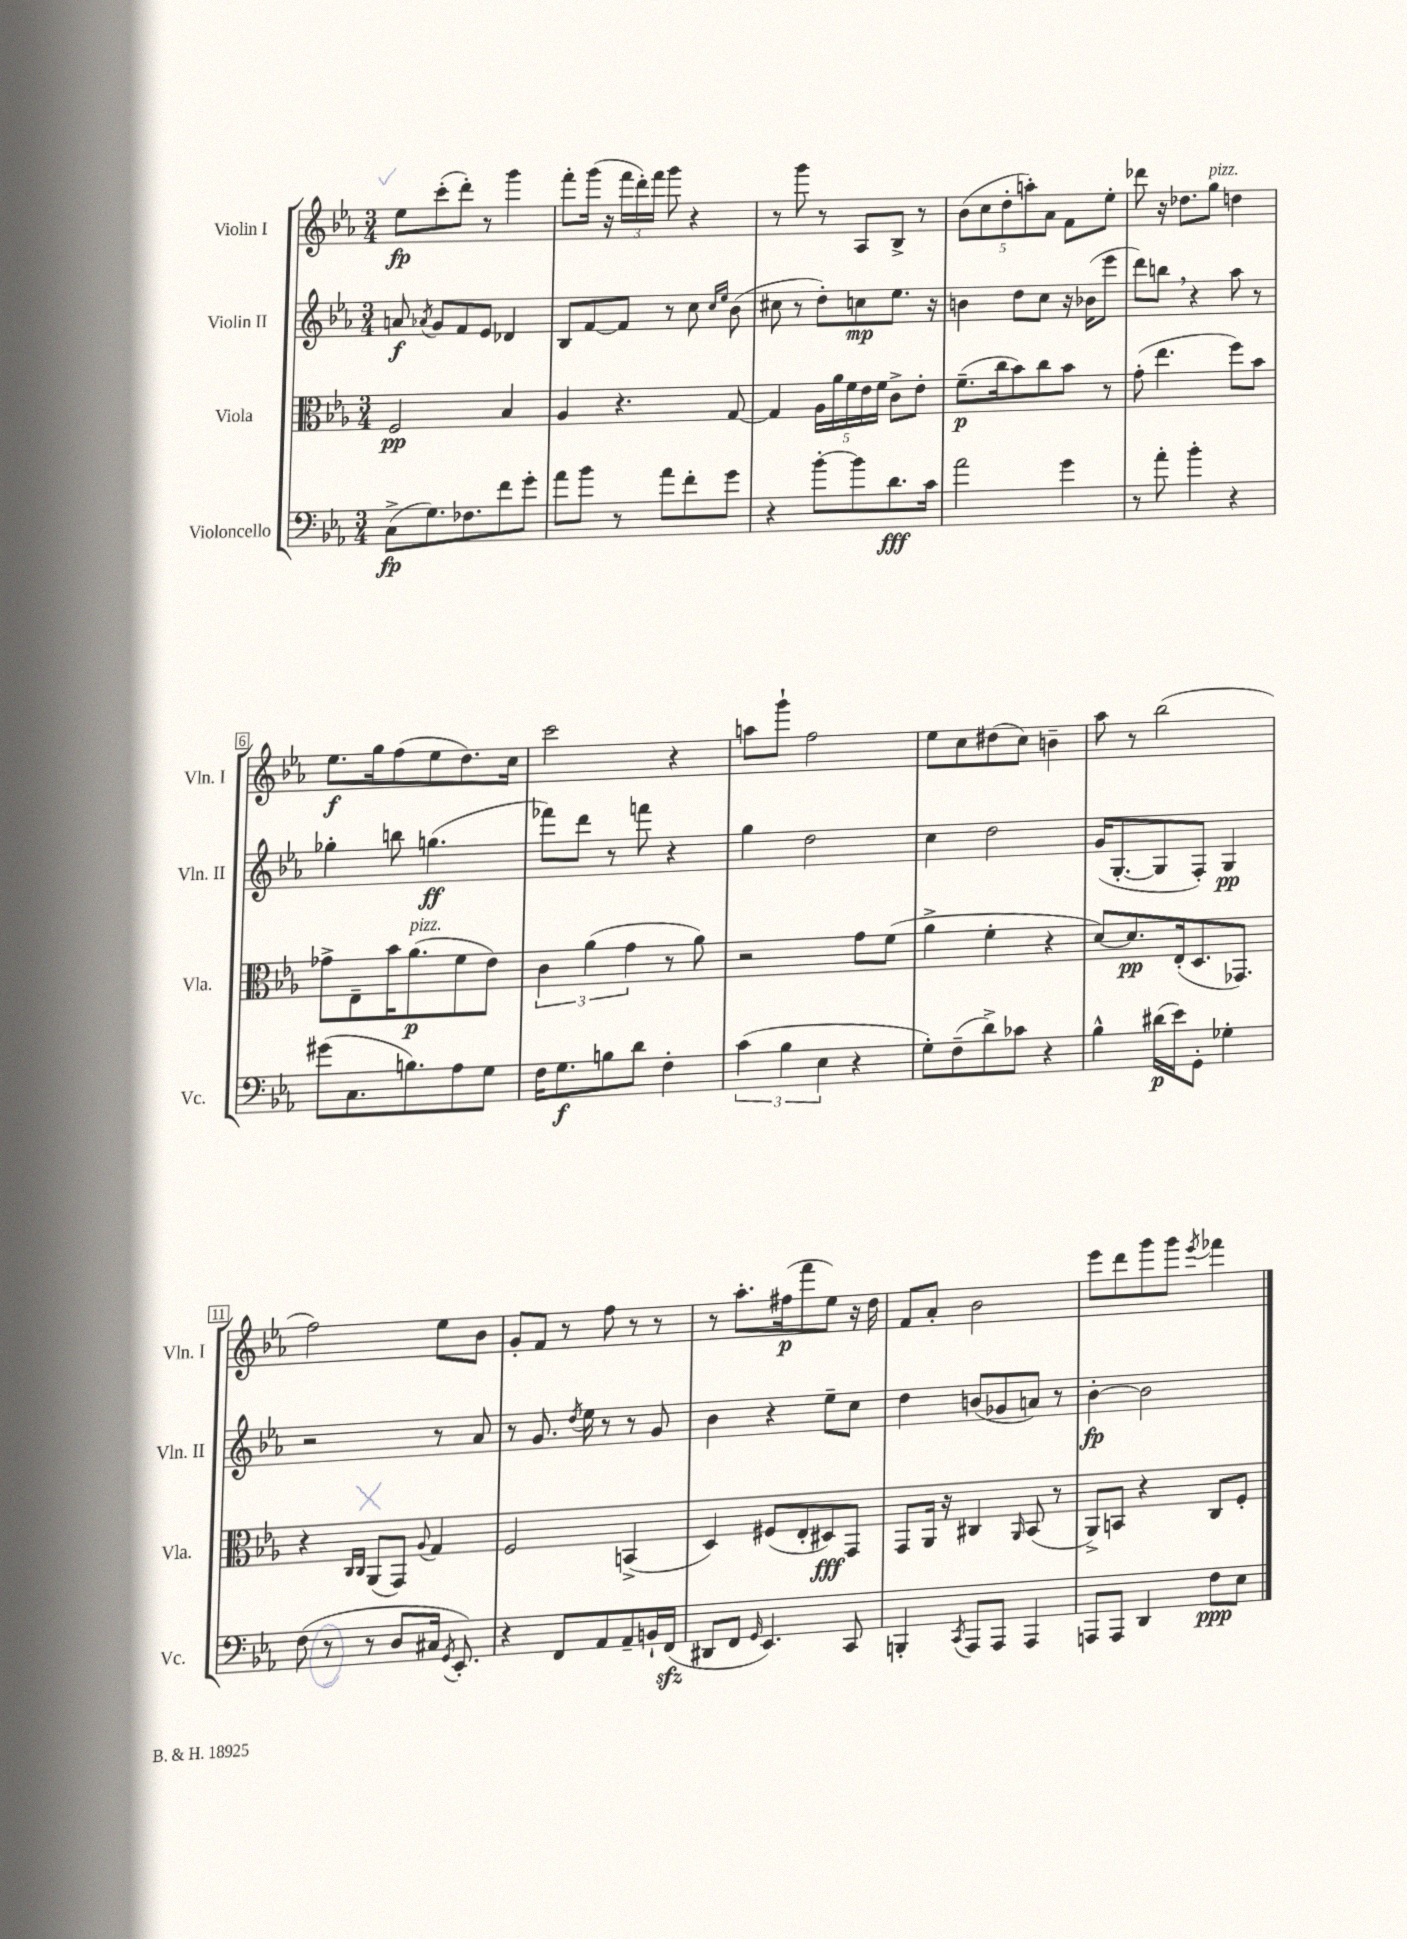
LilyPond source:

<<
\new StaffGroup <<
\new Staff = "s0" \with { instrumentName = "Violin I" shortInstrumentName = "Vln. I" } {
    \clef treble \key ees \major \numericTimeSignature \time 3/4
    \autoBeamOff ees''8[\fp c'''8-.( d'''8]-.) r8 g'''4 |
    f'''8[-. g'''16]( r16 \tuplet 3/2 { f'''16[ d'''16-.) f'''16] } g'''8 r4 |
    r8 g'''8 r8 aes8[ bes8]-> r8 |
    \tuplet 5/4 { bes'8[( c''8 d''8-. a''8-.) aes'8] } f'8[ ees''8]-. |
    des'''8 r16 des''8.[ g''8]^\markup { \italic "pizz." } d''4 |
    ees''8.[\f g''16 f''8( ees''8 d''8.) c''16] |
    c'''2 r4 |
    a''8[ g'''8]-! f''2 |
    ees''8[ c''8 dis''8( c''8]) b'4-- |
    aes''8 r8 bes''2( |
    f''2) ees''8[ bes'8] |
    g'8[-. f'8] r8 f''8 r8 r8 |
    r8 aes''8.[-. fis''16\p( f'''8 ees''8]) r16 d''16 |
    f'8[ aes'8]-. bes'2 |
    ees'''8[ d'''8 g'''8 g'''8] \acciaccatura { ees'''8 } fes'''4 \bar "|." |
}
\new Staff = "s1" \with { instrumentName = "Violin II" shortInstrumentName = "Vln. II" } {
    \clef treble \key ees \major \numericTimeSignature \time 3/4
    \autoBeamOff a'8\f \acciaccatura { aes'8 } g'8[ f'8 ees'8] des'4 |
    bes8[ f'8~ f'8] r8 c''8 \grace { c''16[ ees''16] } bes'8( |
    cis''8 r8 d''8[-.) c''8\mp ees''8.] r16 |
    b'4 d''8[ c''8] r16 bes'16[( ees'''8] |
    d'''8[) b''8] \breathe r4 aes''8 r8 |
    ges''4-. b''8 g''4.\ff( |
    fes'''8[) d'''8] r8 f'''8 r4 |
    g''4 d''2 |
    c''4 d''2 |
    g'16[( g8.~-. g8 f8]-.) g4\pp |
    r2 r8 aes'8 |
    r8 g'8. \acciaccatura { d''8 } ees''16 r8 r8 g'8 |
    bes'4 r4 ees''8[-- c''8] |
    d''4 b'8[( ges'8 a'8]) r8 |
    bes'4~-.\fp bes'2 \bar "|." |
}
\new Staff = "s2" \with { instrumentName = "Viola" shortInstrumentName = "Vla." } {
    \clef alto \key ees \major \numericTimeSignature \time 3/4
    \autoBeamOff f2\pp bes4 |
    aes4 r4. g8~ |
    g4 \tuplet 5/4 { aes16[ aes'16 f'16 ees'16 f'16] } c'8[-> ees'8]-. |
    f'8.[--\p( c''16 bes'8) c''8 bes'8] r8 |
    g'8-.( ees''4. f''8[) bes'8] |
    ges'8[-> ees8-- bes'16 aes'8.\p^\markup { \italic "pizz." }( f'8 ees'8]) |
    \tuplet 3/2 { c'4 aes'4( g'4 } r8 aes'8) |
    r2 g'8[ f'8]( |
    aes'4-> f'4-. r4 |
    d'8[~) d'8.\pp ees16-.( d8. ges,8.]) |
    r4 \grace { c16[ c16] } aes,8[( g,8]) \appoggiatura { aes8 } g4 |
    f2 b,4->( |
    d4) fis8[( ees8-. dis8\fff) g,8] |
    g,8[ aes,16] r16 cis4 \grace { aes,16 } bes,8( r8 |
    aes,8[->) b,8] r4 c8[ f8]-. \bar "|." |
}
\new Staff = "s3" \with { instrumentName = "Violoncello" shortInstrumentName = "Vc." } {
    \clef bass \key ees \major \numericTimeSignature \time 3/4
    \autoBeamOff c8[->\fp( g8.) fes8. f'8 g'8]-. |
    aes'8[ bes'8] r8 aes'8[ f'8-. g'8] |
    r4 bes'8[~-. bes'8 d'8.\fff c'16] |
    aes'2 g'4 |
    r8 aes'8-. bes'4-. r4 |
    gis'8[( c8. b8.) aes8 g8] |
    f16[ g8.\f b8 d'8] f4-. |
    \tuplet 3/2 { c'4( bes4 ees4 } r4 |
    g8[-.) f8--( d'8->) ces'8] r4 |
    bes4-^ dis'16[\p( ees'16) g,8]-. ges4-. |
    f8( r8 r8 d8[ cis16] \acciaccatura { g,8 } ees,8.-.) |
    r4 f,8[ aes,8 aes,8-- b,16-! f,16]\sfz( |
    dis,8[ f,8] \grace { g,16 } ees,4.) c,8 |
    b,,4-. \acciaccatura { c,8 } aes,,8[ aes,,8] aes,,4 |
    a,,8[ a,,8] d,4 f8[\ppp ees8] \bar "|." |
}
>>
>>
\layout { \context { \Score \override BarNumber.stencil = #(make-stencil-boxer 0.1 0.3 ly:text-interface::print) } }
